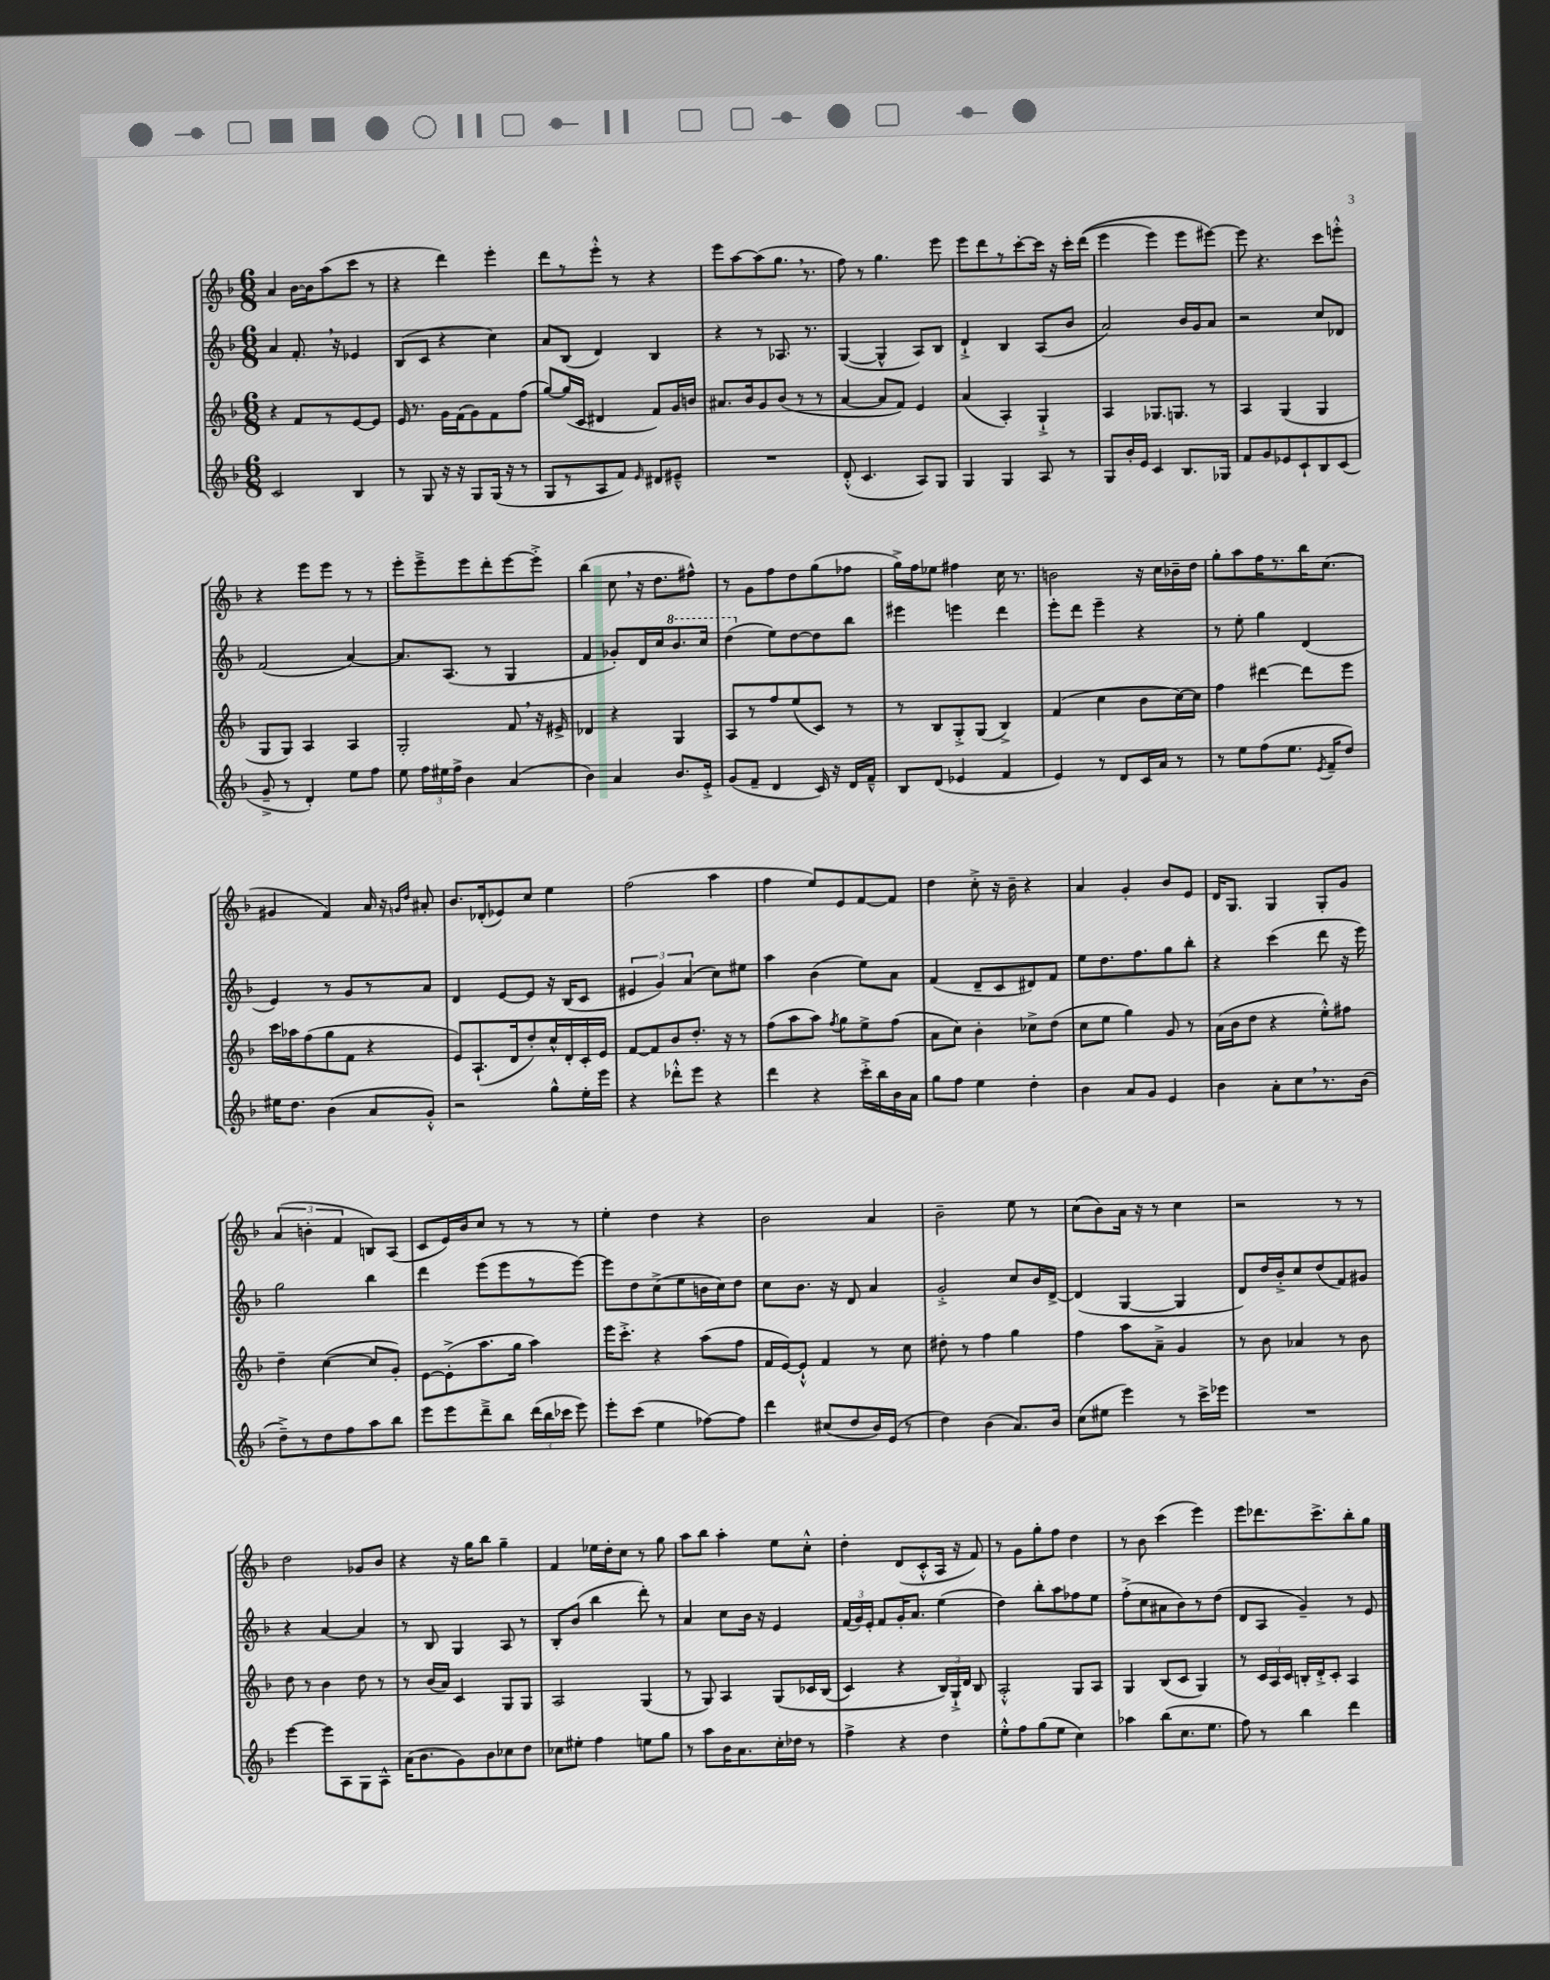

**kern	**kern	**kern	**kern
*staff4	*staff3	*staff2	*staff1
*clefG2	*clefG2	*clefG2	*clefG2
*k[b-]	*k[b-]	*k[b-]	*k[b-]
*M6/8	*M6/8	*M6/8	*M6/8
2c	4r	4a	4a
.	8f	8.f'	[16b-
.	.	.	16b-]
.	8r	.	(8aa
.	.	16r	.
4B-	[8e	4e-	8ccc
.	8e]	.	8r
=	=	=	=
8r	16e	(8B-	4r
.	8.r	.	.
8G	.	8c	.
16r	16g	4r	4ddd)
16r	(16f	.	.
8G	8g)	.	.
(16G	8f	4cc)	4eee'
16r	.	.	.
8r	(8ff	.	.
=	=	=	=
8G	[8gg)	8a	8ddd
8r	(16gg]	(8B-	8r
.	16c	.	.
8A	4d#	4d)	8eee'^^
8f)	.	.	8r
16qqe	.	.	.
8d#	8f)	4B-	4r
8e#~^^	16g	.	.
.	16b	.	.
=	=	=	=
2.r	8.a#	4r	8eee
.	.	.	[8aa
.	16b-	.	.
.	8g	8r	(8aa]
.	(8b-	8.A-	8.gg
.	8r	.	.
.	.	8.r	8.r
.	8r	.	.
=	=	=	=
(8d'^^	[4a	([4G	8ff)
4.c	.	.	8r
.	8a]	4G^^]	4.gg
.	8f)	.	.
8A)	4e	8A)	.
8G	.	8B-	8eee
=	=	=	=
4G	(4a	4d`^	8eee
.	.	.	8ddd
4G	4A')	4B-	8r
.	.	.	[8ccc'
8A	4G`^	(8A	16ccc]
.	.	.	16r
8r	.	8b-	16ccc'
.	.	.	&((16ddd
=	=	=	=
8G	4A	2a)	4eee
16b-'	.	.	.
16e	.	.	.
4c	8.G-	.	4eee)
.	8.G	.	.
8.B-	.	16b-	8eee
.	.	16g	.
.	8r	8a	[8eee#&)
16G-	.	.	.
=	=	=	=
8f	4A	2r	8eee#]
8g	.	.	4.r
8e-	(4G	.	.
8c`	.	.	.
8B-	4G	8cc	8ccc
(8c	.	8d-	8eee'^^
=	=	=	=
8g~^	8G	(2f	4r
8r	8G)	.	.
4d')	4A	.	8eee
.	.	.	8eee
8ee	4A	[4a)	8r
8ff	.	.	8r
=	=	=	=
8ee	2G'	8.a]	8eee'
24ff	.	.	8eee~^
24ee#	.	.	.
.	.	(8.A	.
24ff^	.	.	.
4b-	.	.	8eee
.	.	8r	8ddd'
(4a	8f	4G	[8eee
.	16r	.	8eee'^]
.	16e#^	.	.
=	=	=	=
4b-)	4d-	4f	(4bb-
4a	4r	8g-')	8cc
.	.	16d	16r
.	.	16cc	8.dd
8.b-	4G	8.bb-	.
.	.	.	8ff#^^)
16e'^	.	16ccc	.
=	=	=	=
(8g	8A	(4ddd	8r
8f~	8r	.	8g
4d	8ff	8ee)	8ff
.	(8ee	[8dd	8dd
16c)	8c)	8dd]	(8gg
16r	.	.	.
16d	8r	8bb-	8ff-
16f~^^	.	.	.
=	=	=	=
8B-	8r	4eee#	16gg^)
.	.	.	16ff
(8d	8B-	.	8ee-
4e-	8G'^	4eee	4ff#
.	(8G	.	.
4f	4B-^)	4ddd	16cc
.	.	.	8.r
=	=	=	=
4e)	(4f	8eee'	2b
.	.	8ddd	.
8r	4cc	4eee~	.
8d	.	.	.
16c	8b-	4r	16r
16a	.	.	16cc
8r	[16cc)	.	16b-~
.	16cc]	.	16dd
=	=	=	=
8r	4ff	8r	8gg'
8ee	.	8ee'	8aa
(8ff	[4ddd#	4gg	16ff
.	.	.	8.r
8.ee	.	.	.
.	8ddd#]	(4d	16bb-
8qe	.	.	.
16f~	.	.	(8.cc
8dd)	8eee	.	.
=	=	=	=
16ee#	16ccc	4e)	4g#
8.dd	16aa-	.	.
.	(8ff	.	.
(4b-	8gg	8r	4f)
.	8f	8g	.
8a	4r	8r	16a
.	.	.	16r
.	.	.	16qqg
.	.	.	16qqdd
8g'^^)	.	8a	8a#'
=	=	=	=
2r	8e)	4d	8.b-
.	(8.A`	.	.
.	.	.	(16d-'
.	.	[8e	8e-)
.	16d	.	.
.	8dd')	8e]	8cc
8gg^^	16cc^^	16r	4ee
.	16d'	(16B-	.
16ee'	16c'	8c	.
16eee	16e	.	.
=	=	=	=
4r	[8f	6e#	(2ff
.	8f]	.	.
.	.	6g)	.
8ddd-'^^	8b-	.	.
.	.	(6a	.
8eee	8.dd'	.	.
4r	.	8cc)	4aa
.	16r	.	.
.	8r	8ee#	.
=	=	=	=
4ddd	(8ff	4aa	4ff
.	8aa	.	.
4r	8aa)	(4b-	8ee)
.	8qff	.	.
.	8gg	.	8e
16ccc'^	8ee^	8ee)	[8f
16bb-	.	.	.
16b-	(8ff	8a	8f]
16a	.	.	.
=	=	=	=
8gg	8a	(4f	4dd
8ff	8cc)	.	.
4ee	4b-'	8d~	8cc'^
.	.	8c	16r
.	.	.	16b-~
4dd'	8cc-^	8d#)	4r
.	(8dd	8f	.
=	=	=	=
4b-	8cc	8ee	4a
.	8ee	8.dd	.
8a	4gg)	.	4g'
.	.	8.ff	.
8g	.	.	.
4e	8g	8gg	8b-
.	8r	8bb-'	8e
=	=	=	=
4b-	(16a	4r	16d
.	16b-	.	8.G
.	8dd	.	.
8a'	4r	(4ccc	4G
8cc	.	.	.
8.r	8ee'^^)	8ddd	8G'
.	8ff#	16r	8g
(16b-	.	16eee)	.
=	=	=	=
8dd~^)	4dd~	2gg	(6a
8r	.	.	.
.	.	.	6b'
8dd	([4cc	.	.
.	.	.	6f
8ff	.	.	.
8aa	8cc]	4bb-	8B)
8bb-	8g')	.	(8A
=	=	=	=
8eee	[8e	4ddd	8c
8eee	(8e'^]	.	16e)
.	.	.	16b-
8ddd~^	8.aa	(8eee	8cc
8bb-	.	8eee	8r
.	16gg	.	.
(24ddd	4aa)	8r	8r
24bb-	.	.	.
24ccc-	.	.	.
8eee)	.	[8eee)	8r
=	=	=	=
8eee'	16eee	8eee]	4ee'
.	8.ccc'^	.	.
(8ccc	.	8dd	.
4ee	4r	(8cc^	4dd
.	.	8ee	.
[8ff-)	(8aa	16b	4r
.	.	16cc)	.
8ff-]	8ff	8dd	.
=	=	=	=
4ddd	16f	8cc	2b-
.	[16e)	.	.
.	8e`^^]	8.b-	.
(8cc#	4f	.	.
.	.	16r	.
8dd	.	8d	.
16b-)	8r	4a	4a
(16e	.	.	.
8r	8cc	.	.
=	=	=	=
4dd)	8dd#'	2g'^	2b-~
.	8r	.	.
(4b-	4ff	.	.
8.a)	4gg	8cc	8ee
.	.	16b-	8r
16b-	.	[16d^	.
=	=	=	=
(8cc	4ff	(4d]	(8cc
8ee#	.	.	8b-)
4eee)	8aa	[4G	16a
.	.	.	16r
.	8a~^	.	8r
8r	4g	4G]	4cc
16ccc^	.	.	.
16eee-	.	.	.
=	=	=	=
2.r	8r	8d)	2r
.	8b-	16dd	.
.	.	16b-'^	.
.	4a-	8cc	.
.	.	(8dd	.
.	8r	8f)	8r
.	8b-	8g#	8r
=	=	=	=
[4eee	8dd	4r	2dd
.	8r	.	.
8eee]	4b-	[4a	.
8A	.	.	.
8G	8dd	4a]	8g-
8A^^	8r	.	8b-
=	=	=	=
(16a	8r	8r	4r
8.b-	.	.	.
.	(16b-	8B-	.
.	16a)	.	.
8g)	4c	4G	16r
.	.	.	16gg
8b-	.	.	8bb-
8cc-	8G	8A	4gg~
8dd	8G	8r	.
=	=	=	=
8cc-	2A	8B-'	4f
8ee#'	.	(8b-	.
4ff	.	4bb-	16ee-
.	.	.	16dd'
.	.	.	8cc
8ee	(4G	8ddd')	8r
8gg	.	8r	8gg
=	=	=	=
8r	8r	4a	8aa
8aa	8G)	.	8bb-
16b-	4A	8cc	4aa'
8.a	.	.	.
.	.	16b-	.
.	.	16r	.
16cc'	&(8G	4e	8ee
16dd-	.	.	.
8r	16c-	.	8cc'^^
.	(16B-	.	.
=	=	=	=
4ff^	4c)	(24f	4dd'
.	.	24g)	.
.	.	24e'	.
.	.	8f	.
4r	4r	16g'	(8d
.	.	8.a	.
.	.	.	8c'^^
4dd	24B-&)	(4ee	16A
.	24G`^	.	.
.	.	.	16r
.	24d	.	.
.	8B-	.	8f)
=	=	=	=
8ee'^^	2A'^^	4dd)	8r
8ff	.	.	8g
(8gg	.	8bb-'	8gg'
8ee	.	8aa	8ff
4cc)	8G	8ff-	4dd
.	8A	8ee	.
=	=	=	=
4aa-	4G	(8ff'^	8r
.	.	8cc	8b-
(8bb-	(8B-	8a#	(4ccc
8.cc	8c	8b-)	.
.	4G)	8r	4eee)
8.ee	.	.	.
.	.	(8dd	.
=	=	=	=
8ff)	8r	8d	8eee
8r	24c	8A	8.ddd-
.	24A	.	.
.	24c	.	.
4bb-	16B'	4g~)	.
.	16d'^	.	8.ccc^
.	8c'	.	.
4ddd	4A	8r	8bb-'
.	.	8e	8gg
==	==	==	==
*-	*-	*-	*-
